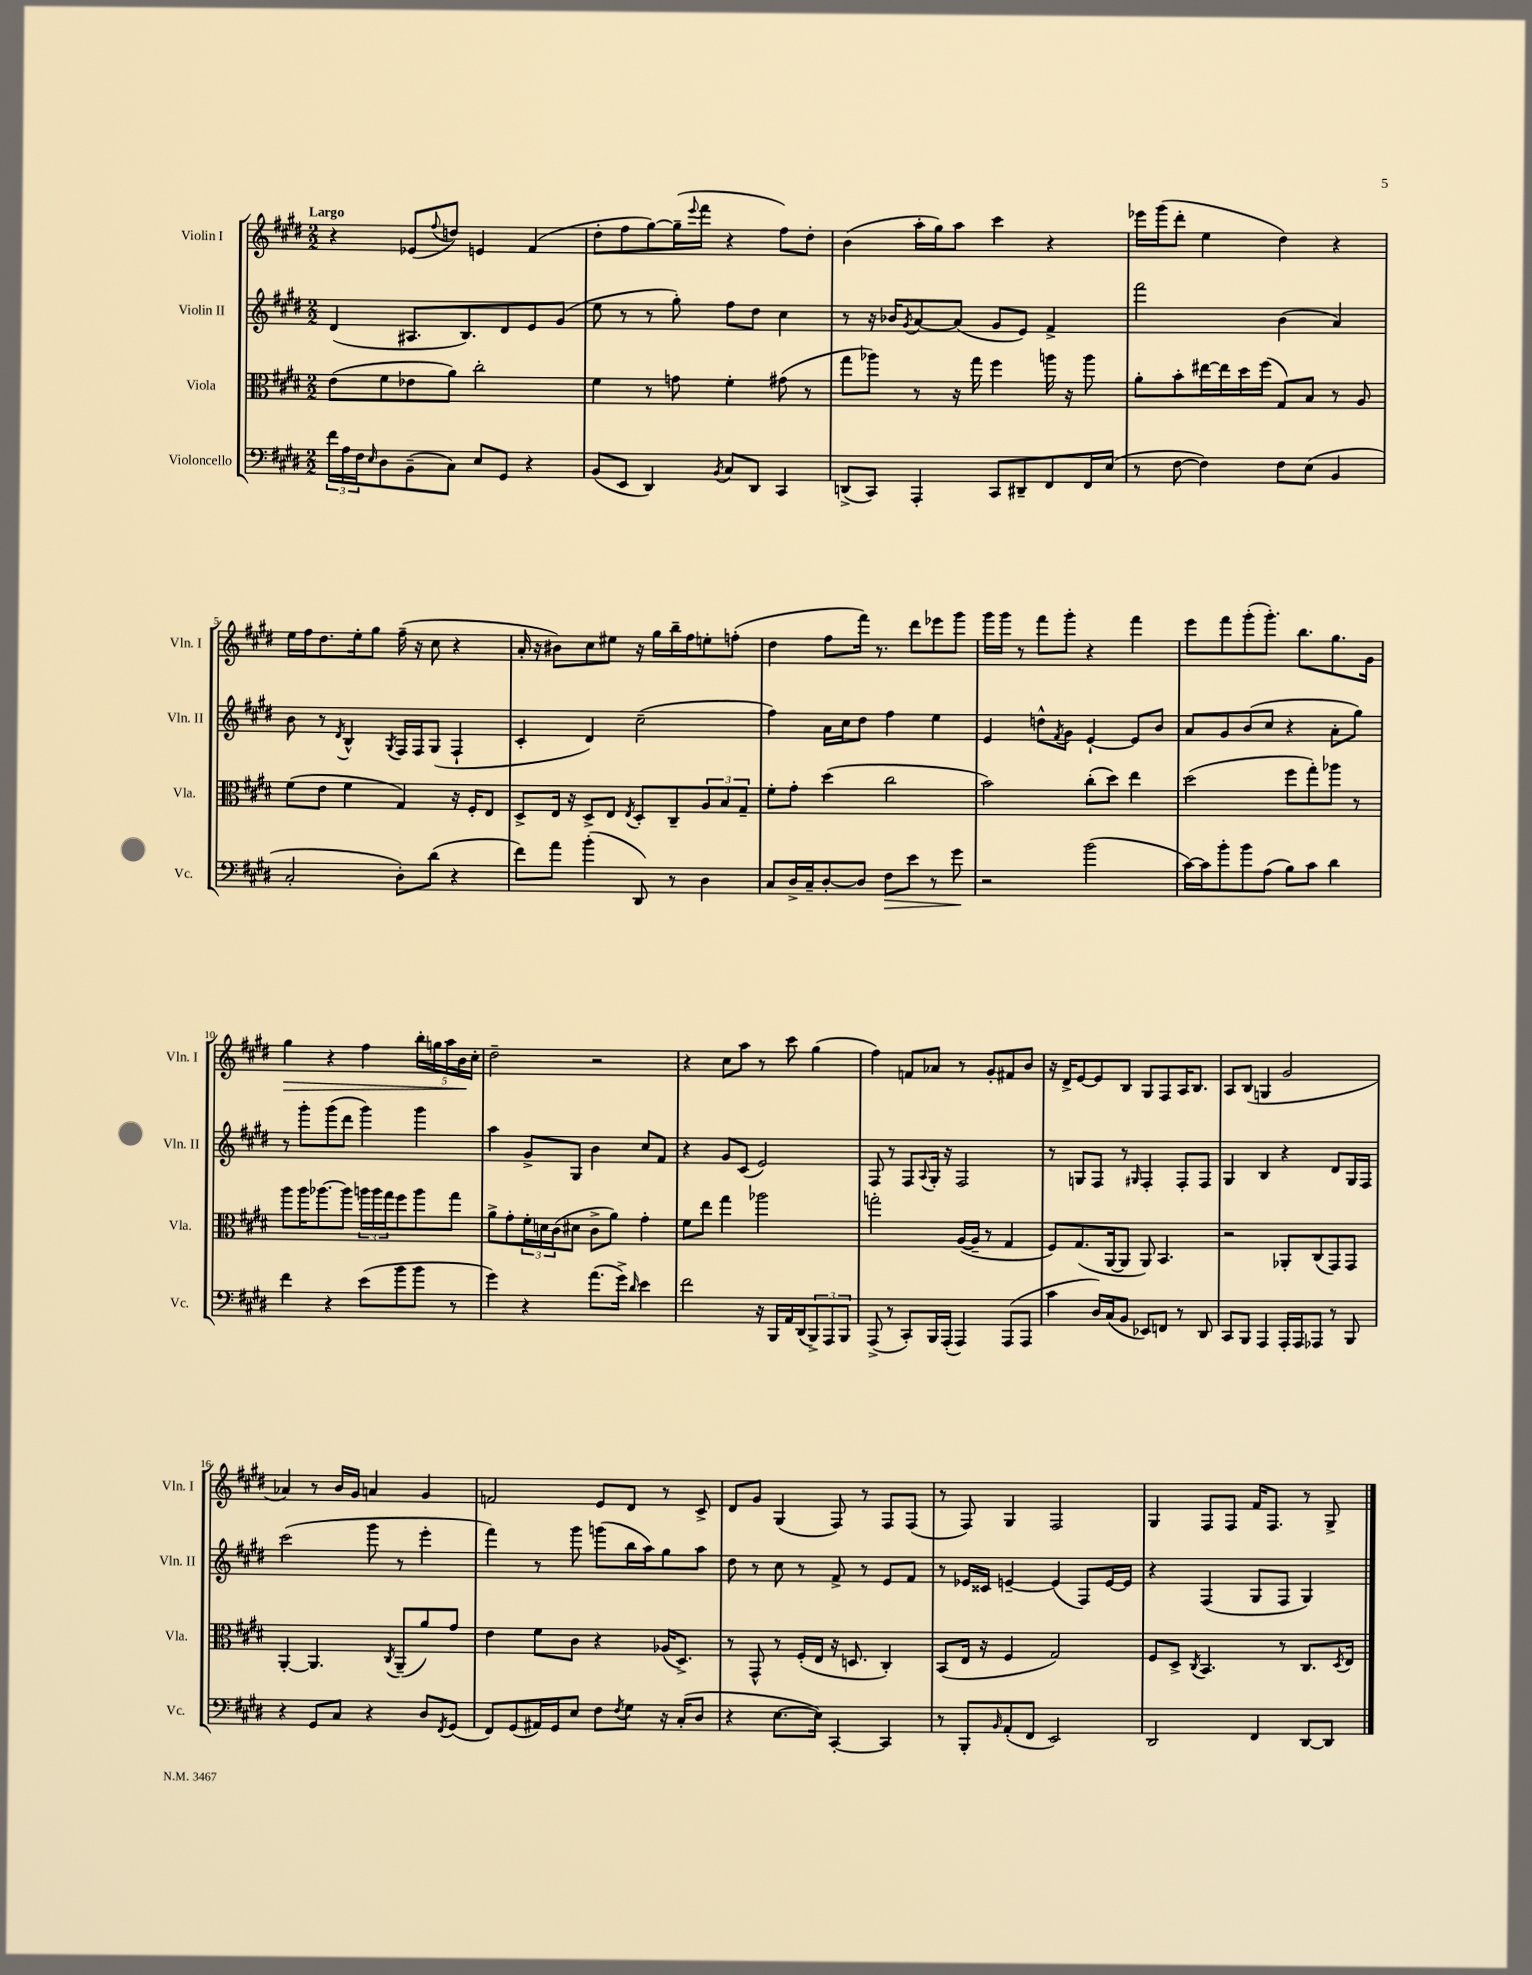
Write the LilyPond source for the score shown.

<<
\new StaffGroup <<
\new Staff = "s0" \with { instrumentName = "Violin I" shortInstrumentName = "Vln. I" } {
    \clef treble \key e \major \numericTimeSignature \time 2/2 \tempo "Largo"
    r4 ees'8( \appoggiatura { fis''8 } d''8) e'4 fis'4( |
    dis''8-. fis''8 gis''8~) gis''16--( \appoggiatura { e'''8 } fis'''16 r4 fis''8) dis''8-. |
    b'4( a''16-. gis''16) a''8 cis'''4 r4 |
    ees'''16 gis'''16( dis'''8-. e''4 dis''4) r4 |
    e''16 fis''16 dis''8. e''16-. gis''8 fis''16--( r16 cis''8 r4 |
    a'16-. r16 bis'8) cis''8 eis''8 r16 gis''16 b''16-- fis''16 e''8-. f''8-.( |
    dis''4 fis''8 fis'''16) r8. dis'''8 ees'''8 gis'''8 |
    gis'''16 gis'''16 r8 fis'''8 gis'''8-. r4 fis'''4 |
    e'''8 fis'''8 gis'''8-.( gis'''8.-.) b''8. gis''8. gis'16 |
    gis''4\> r4 fis''4 \tuplet 5/4 { b''16-. g''16 a''16 b'16\! cis''16-. } |
    dis''2-- r2 |
    r4 cis''8 a''8 r8 cis'''8 gis''4( |
    fis''4) f'8 aes'8 r8 gis'8-. fis'8 b'8 |
    r16 dis'16-> e'8~ e'8 b8 gis8 fis8 a16 b8. |
    a8 b8( g4 gis'2 |
    aes'4) r8 b'16 gis'16 a'4 gis'4 |
    f'2 e'8 dis'8 r8 cis'8-> |
    dis'8 gis'8 gis4( fis8) r8 fis8 fis8( |
    r8 fis8) gis4 fis2 |
    gis4 fis8 fis8 fis'16 fis8. r8 gis8-> \bar "|." |
}
\new Staff = "s1" \with { instrumentName = "Violin II" shortInstrumentName = "Vln. II" } {
    \clef treble \key e \major \numericTimeSignature \time 2/2
    dis'4( ais8. b8.) dis'8 e'8 gis'8( |
    e''8 r8 r8 gis''8-.) fis''8 dis''8 cis''4 |
    r8 r16 bes'16 \acciaccatura { gis'8 } a'8~ a'8( gis'8 e'8) fis'4-> |
    fis'''2 b'4( a'4) |
    b'8 r8 \acciaccatura { dis'8 } b4-^ \acciaccatura { gis8 } fis16 fis16 gis8( fis4-! |
    cis'4-. dis'4) cis''2--( |
    fis''4) a'16 cis''16 dis''8 fis''4 e''4 |
    e'4 d''8-^ \acciaccatura { fis'8 } gis'8 e'4~-! e'8 b'8 |
    a'8 gis'8 b'8( cis''8 r4 a'8-. gis''8) |
    r8 gis'''8-. gis'''8( dis'''8 gis'''4) gis'''4 |
    a''4 gis'8-> gis8 b'4 cis''8 fis'8 |
    r4 gis'8 cis'8( e'2) |
    fis8 r8 fis8 \appoggiatura { a8 } gis16-. r16 fis2 |
    r8 g8 fis8 r8 \grace { gis16 } fis4-. fis8-. fis8 |
    gis4 b4 r4 dis'8 gis16 fis16 |
    cis'''2( gis'''8 r8 e'''4-. |
    fis'''4) r8 gis'''8 g'''8( b''16 a''16) gis''8 a''8 |
    dis''8 r8 cis''8 r8 fis'8-> r8 e'8 fis'8 |
    r8 ees'16 cisis'16 e'4~-- e'4( fis8) e'16~ e'16 |
    r4 fis4( gis8 fis8 gis4) \bar "|." |
}
\new Staff = "s2" \with { instrumentName = "Viola" shortInstrumentName = "Vla." } {
    \clef alto \key e \major \numericTimeSignature \time 2/2
    e'8( fis'8 ees'8 a'8) cis''2-. |
    fis'4 r8 g'8 fis'4-. gis'8( r8 |
    gis''8 aes''8) r8 r16 gis''16 fis''4 a''16 r16 a''8 |
    a'8-. b'8-. eis''16~ eis''16 dis''16 fis''16( gis8) b8 r8 a8 |
    fis'8( e'8 fis'4 gis4) r16 fis16-. e8 |
    dis8-> e16 r16 dis8-> e8 \acciaccatura { e8 } dis8-. cis8-- \tuplet 3/2 { a8 b8 gis8-- } |
    fis'8-. gis'8-. dis''4( cis''2 |
    b'2) cis''8-.( dis''8) e''4 |
    dis''2( fis''8 gis''8-.) aes''8 r8 |
    a''8 a''16 aes''8.~ aes''8 \tuplet 3/2 { a''16 a''16 gis''16 } fis''8 a''8 gis''8 |
    a'8-> gis'8-. \tuplet 3/2 { fis'16-. d'16 cis'16( } dis'8 cis'8-> a'8) gis'4-. |
    fis'8 e''8 gis''4 aes''2 |
    g''2-. a16~( a16-- r8 gis4 |
    fis8) gis8.( a,16~ a,8 a,8) b,4. |
    r2 aes,8-. cis8( gis,8) gis,8 |
    a,4~-. a,4. \acciaccatura { cis8 } a,8--( a'8) gis'8 |
    e'4 fis'8 cis'8 r4 aes16( dis8.->) |
    r8 gis,8-^ r8 fis16-.( e16 r16 d8. cis4-.) |
    b,8( e16 r16 fis4 gis2) |
    fis8 dis8-> \acciaccatura { cis8 } b,4. r8 cis8. \acciaccatura { dis8 } e16 \bar "|." |
}
\new Staff = "s3" \with { instrumentName = "Violoncello" shortInstrumentName = "Vc." } {
    \clef bass \key e \major \numericTimeSignature \time 2/2
    \tuplet 3/2 { fis'16 a16 fis16 } \grace { e16 } dis8 b,8--( cis8) e8 gis,8 r4 |
    b,8( e,8 dis,4) \acciaccatura { b,8 } cis8 dis,8 cis,4 |
    d,8->( cis,8) a,,4-. cis,8 dis,8-- fis,8 fis,16 e16( |
    r8 fis8~ fis4) fis8 e8( b,4 |
    cis2-. dis8-.) dis'8( r4 |
    fis'8) a'8 b'4-.( dis,8) r8 dis4 |
    cis8 dis16-> cis16-- dis8~-. dis8 fis8\> e'8 r8 gis'8\! |
    r2 b'2( |
    cis'16~) cis'16 b'8-. b'8 a8( b8) cis'8 dis'4 |
    fis'4 r4 e'8( b'8 b'8 r8 |
    gis'4) r4 a'8.( gis'16->) \grace { dis'16 } e'4 |
    fis'2 r16 b,,16 a,16 dis,16( \tuplet 3/2 { b,,8->) a,,8 b,,8 } |
    a,,8->( r8 cis,8-.) b,,16 a,,16-.( a,,4) a,,8( a,,8 |
    cis'4 dis16) cis16( b,8 ees,8) f,8 r8 dis,8 |
    cis,8 b,,8 a,,4 a,,16-. a,,16 aes,,8 r8 b,,8 |
    r4 gis,8 cis8 r4 dis8 \acciaccatura { fis,8 } gis,8( |
    fis,8) gis,8( ais,16) gis,16 e8 fis8 \acciaccatura { fis8 } gis8 r16 cis16-.( dis8 |
    r4 e8.~ e16) cis,4~-. cis,4 |
    r8 b,,8-. \grace { b,16 } a,8-.( fis,8 e,2) |
    dis,2 fis,4 dis,8~ dis,8 \bar "|." |
}
>>
>>
